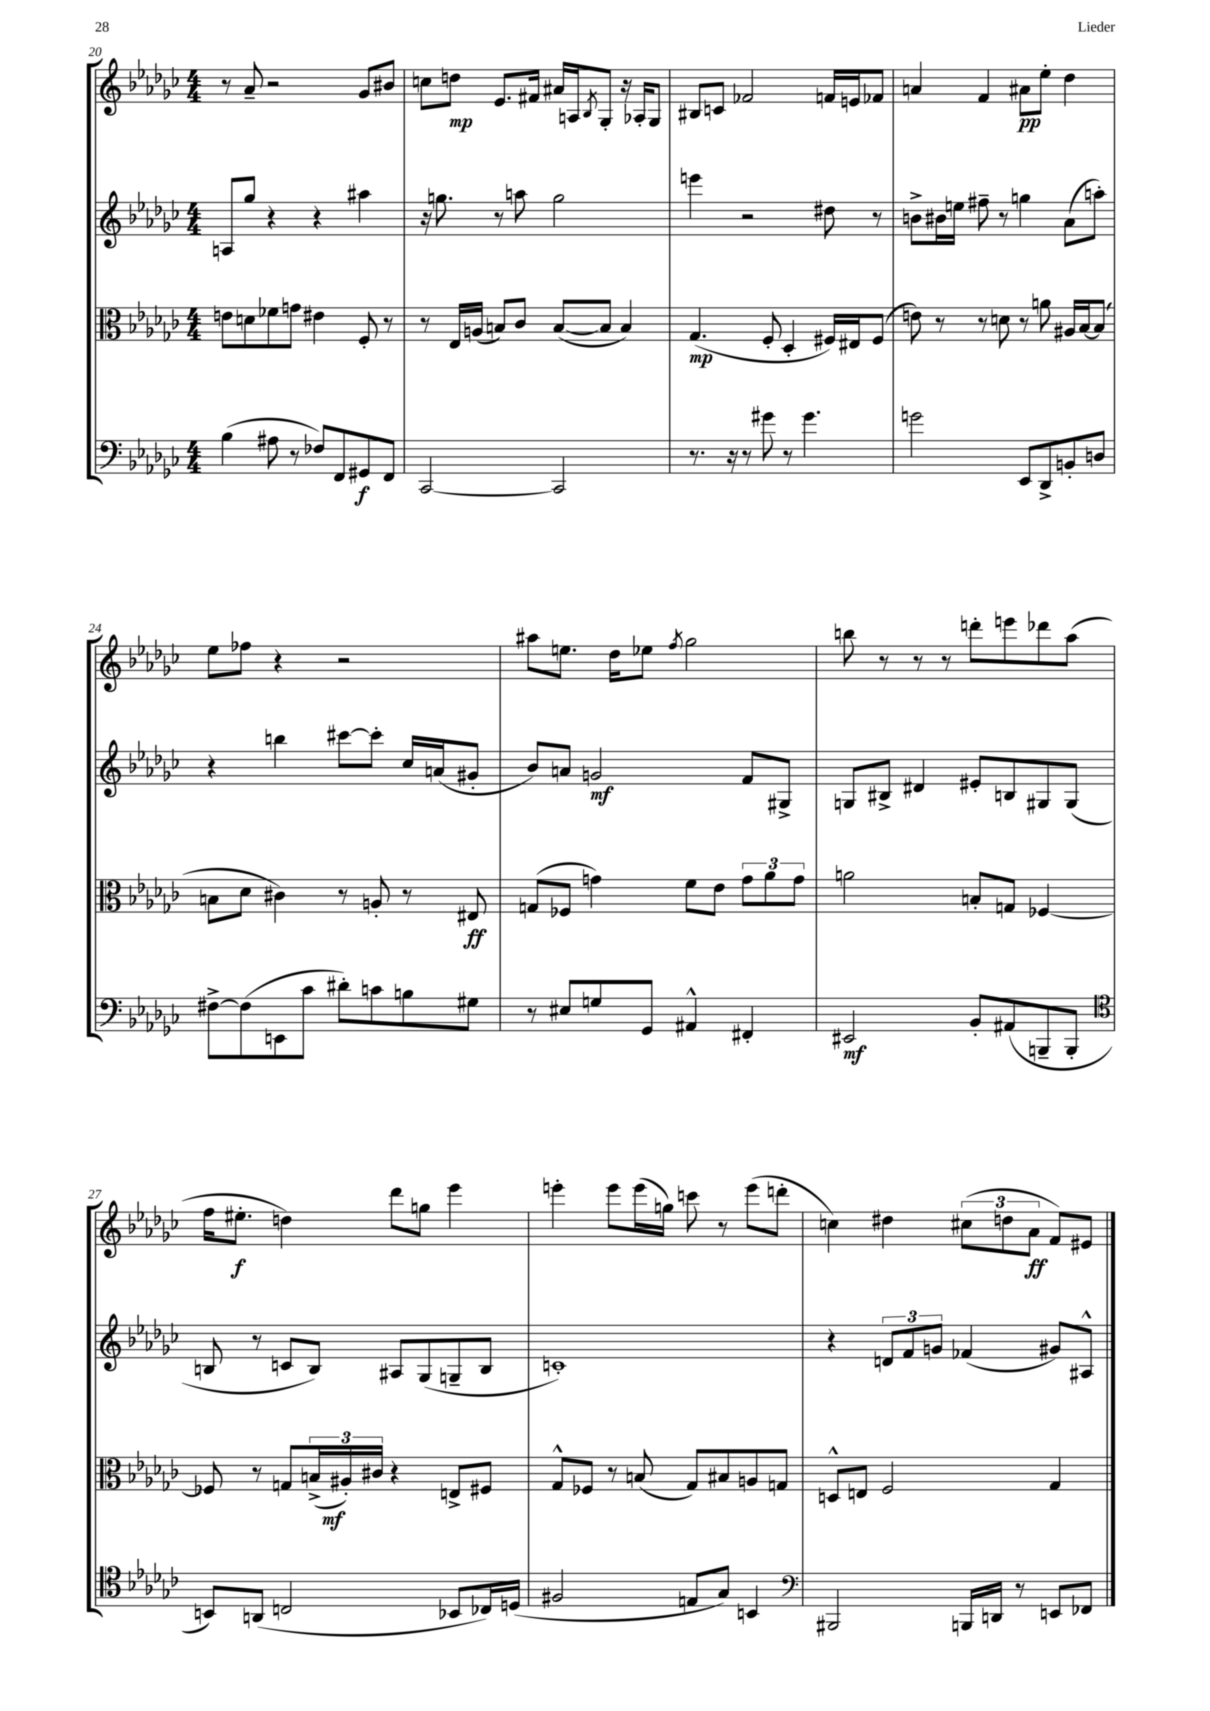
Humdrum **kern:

**kern	**dynam	**kern	**dynam	**kern	**dynam	**kern	**dynam
*part4	*part4	*part3	*part3	*part2	*part2	*part1	*part1
*staff4	*staff4	*staff3	*staff3	*staff2	*staff2	*staff1	*staff1
*clefF4	*	*clefC3	*	*clefG2	*	*clefG2	*
*k[b-e-a-d-g-c-]	*	*k[b-e-a-d-g-c-]	*	*k[b-e-a-d-g-c-]	*	*k[b-e-a-d-g-c-]	*
*M4/4	*	*M4/4	*	*M4/4	*	*M4/4	*
=20	=20	=20	=20	=20	=20	=20	=20
(4B-\	.	8en\L	.	8An/L	.	8r	.
.	.	8dn\	.	8gg-/J	.	8a-~/	.
8A#X\	.	8f-X\	.	4r	.	2r	.
8r	.	8gn\J	.	.	.	.	.
8F-X/L)	.	4e#X\	.	4r	.	.	.
8FF/	.	.	.	.	.	.	.
8GG#X/	f	8F'/	.	4aa#X\	.	8g-/L	.
8FF/J	.	8r	.	.	.	8b#X/J	.
=21	=21	=21	=21	=21	=21	=21	=21
[2CC-/	.	8r	.	16r	.	8ccn\L	.
.	.	.	.	8.ggn\	.	.	.
.	.	16E-/LL	.	.	.	8ddn\J	mp
.	.	(16An/JJ	.	.	.	.	.
.	.	8Bn/L)	.	8r	.	8.e-/L	.
.	.	8c-/J	.	8aan\	.	.	.
.	.	.	.	.	.	16f#X/Jk	.
2CC-/]	.	([8B/L	.	2gg\	.	16a#X/LL	.
.	.	.	.	.	.	16An/J	.
.	.	.	.	.	.	8qB-/	.
.	.	8B/J]	.	.	.	8G-'/J	.
.	.	4B/)	.	.	.	16r	.
.	.	.	.	.	.	16A-X'/KL	.
.	.	.	.	.	.	8G-/J	.
=22	=22	=22	=22	=22	=22	=22	=22
8.r	.	(4.G-/	mp	4eeen\	.	8B#X/L	.
.	.	.	.	.	.	8cn/J	.
16r	.	.	.	.	.	.	.
8r	.	.	.	2r	.	2f-X/	.
8g#X\	.	8F'/	.	.	.	.	.
8r	.	4D-'/	.	.	.	.	.
4.g#\	.	.	.	.	.	.	.
.	.	16F#X/LL)	.	8dd#X\	.	16fn/LL	.
.	.	16E#X/J	.	.	.	16en/J	.
.	.	(8F#/J	.	8r	.	8f-X/J	.
=23	=23	=23	=23	=23	=23	=23	=23
2gn\	.	8en\)	.	8bn^\L	.	4an/	.
.	.	8r	.	16b#X\L	.	.	.
.	.	.	.	16een\JJ	.	.	.
.	.	8r	.	8ff#X~\	.	4f/	.
.	.	8dn\	.	8r	.	.	.
8EE-/L	.	8r	.	4ggn\	.	8a#X\L	pp
8DD-^/	.	8an\	.	.	.	8ee-'\J	.
8BBn'/	.	16A#X/LL	.	(8a-\L	.	4dd-\	.
.	.	[16B-/J	.	.	.	.	.
8Dn/J	.	(8B-/J]	.	8aan'\J)	.	.	.
!!LO:LB:g=z
=24	=24	=24	=24	=24	=24	=24	=24
[8F#X^\L	.	8Bn\L	.	4r	.	8ee-\L	.
(8F#\]	.	8d-\J	.	.	.	8ff-X\J	.
8EEn\	.	4c#X\)	.	4bbn\	.	4r	.
8c-\J	.	.	.	.	.	.	.
8d#X'\L)	.	8r	.	[8ccc#X\L	.	2r	.
8cn\	.	8An'/	.	8ccc#'\J]	.	.	.
8Bn\	.	8r	.	16cc-/LL	.	.	.
.	.	.	.	(16an/J	.	.	.
8G#X\J	.	8E#X/	ff	8g#X'/J	.	.	.
=25	=25	=25	=25	=25	=25	=25	=25
8r	.	(8Gn/L	.	8b-/L)	.	8aa#X\L	.
8E#X/L	.	8F-X/J	.	8an/J	.	8.een\J	.
8Gn/	.	4gn\)	.	2gn/	mf	.	.
.	.	.	.	.	.	16dd-\KL	.
8GG-/J	.	.	.	.	.	8ee-X\J	.
.	.	.	.	.	.	8qff/	.
4AA#X^^/	.	8f\L	.	.	.	2gg-\	.
.	.	8e-\J	.	.	.	.	.
4FF#X'/	.	12g\L	.	8f/L	.	.	.
.	.	12a-\	.	.	.	.	.
.	.	.	.	8G#X^/J	.	.	.
.	.	12g\J	.	.	.	.	.
=26	=26	=26	=26	=26	=26	=26	=26
2EE#X/	mf	2an\	.	8Gn/L	.	8bbn\	.
.	.	.	.	8B#X^/J	.	8r	.
.	.	.	.	4d#X/	.	8r	.
.	.	.	.	.	.	8r	.
8BB-'/L	.	8Bn'/L	.	8e#X'/L	.	8dddn'\L	.
(8AA#X/	.	8Gn/J	.	8Bn/	.	8eeen\	.
8BBBn~/	.	[4F-X/	.	8G#X/	.	8ddd-X\	.
8BBB'/J	.	.	.	(8G#/J	.	(8aa-\J	.
!!LO:LB:g=z
=27	=27	=27	=27	=27	=27	=27	=27
*clefC4	*	*	*	*	*	*	*
8BBn/L)	.	8F-X/]	.	8Bn/	.	16ff\KL	.
.	.	.	.	.	.	8.ee#X'\J	f
(8AAn/J	.	8r	.	8r	.	.	.
2Cn/	.	8Gn/L	.	8cn/L	.	4ddn\)	.
.	.	(24Bn^/L	.	8B/J)	.	.	.
.	.	24A#X'/)	mf	.	.	.	.
.	.	24c#X/JJ	.	.	.	.	.
.	.	4r	.	8A#X/L	.	8ddd-\L	.
.	.	.	.	(8G-/	.	8ggn\J	.
8BB-X/L	.	8En^/L	.	8Gn~/	.	4eee-\	.
16C-X/L)	.	8F#X/J	.	8B/J	.	.	.
(16Dn/JJ	.	.	.	.	.	.	.
=28	=28	=28	=28	=28	=28	=28	=28
2F#X/	.	8G-^^/L	.	1cn')	.	4eeen'\	.
.	.	8F-X/J	.	.	.	.	.
.	.	8r	.	.	.	8eee\L	.
.	.	(8Bn/	.	.	.	(16eee\L	.
.	.	.	.	.	.	16ggn\JJ)	.
8En/L	.	8G-/L)	.	.	.	8cccn\	.
8G-/J)	.	8B#X/	.	.	.	8r	.
4BBn/	.	8An/	.	.	.	(8eee\L	.
.	.	8Gn/J	.	.	.	8dddn'\J	.
=29	=29	=29	=29	=29	=29	=29	=29
*clefF4	*	*	*	*	*	*	*
2BBB#X/	.	8Dn^^/L	.	4r	.	4ccn\)	.
.	.	8En/J	.	.	.	.	.
.	.	2F/	.	12dn/L	.	4dd#X\	.
.	.	.	.	12f/	.	.	.
.	.	.	.	12gn/J	.	.	.
16BBBn/LL	.	.	.	(4f-X/	.	(12cc#X\L	.
16DDn/JJ	.	.	.	.	.	.	.
.	.	.	.	.	.	12ddn\	.
8r	.	.	.	.	.	.	.
.	.	.	.	.	.	12a-\J	ff
8EEn/L	.	4G-/	.	8g#X/L)	.	8f/L)	.
8FF-X/J	.	.	.	8A#X^^/J	.	8e#X/J	.
==	==	==	==	==	==	==	==
*-	*-	*-	*-	*-	*-	*-	*-
